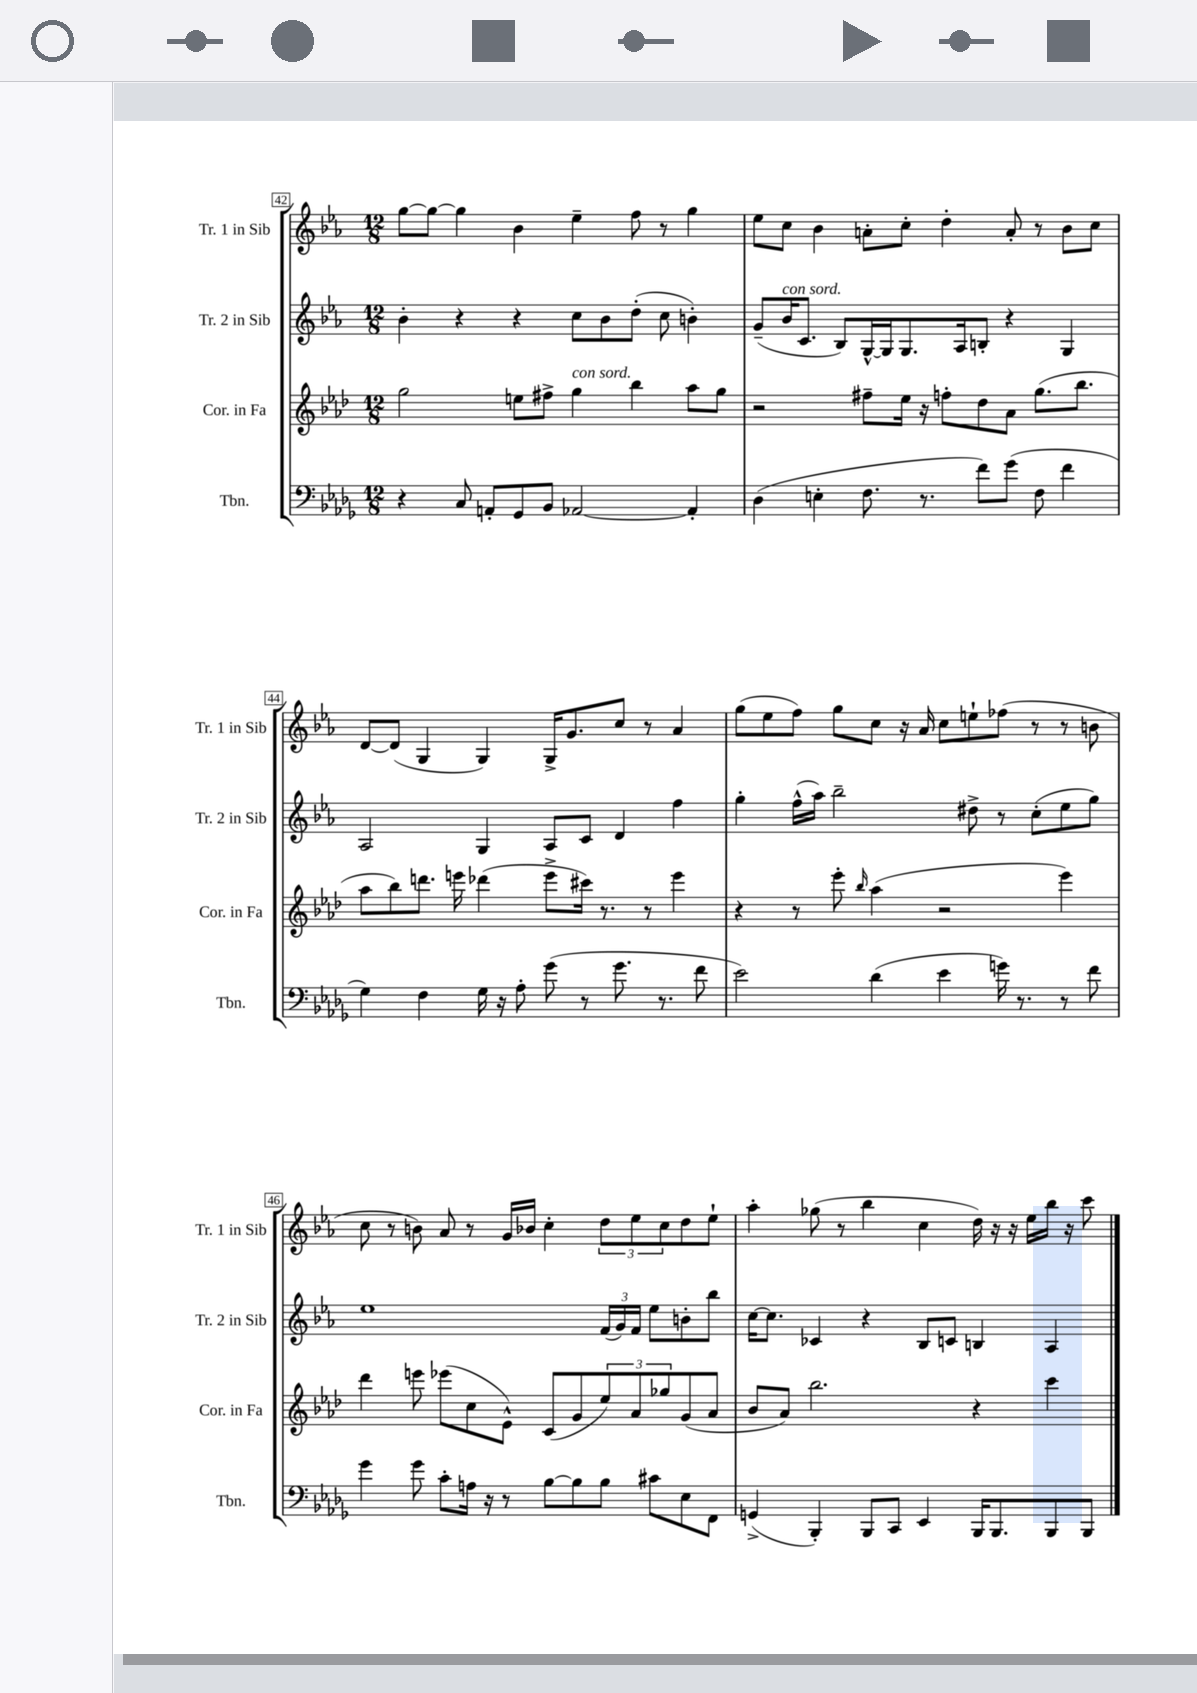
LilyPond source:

<<
\new StaffGroup <<
\new Staff = "s0" \with { instrumentName = "Tr. 1 in Sib" shortInstrumentName = "Tr. 1 in Sib" } {
    \clef treble \key ees \major \numericTimeSignature \time 12/8
    g''8~ g''8~ g''4 bes'4 ees''4-- f''8 r8 g''4 |
    ees''8 c''8 bes'4 a'8-. c''8-. d''4-. a'8-. r8 bes'8 c''8 |
    d'8~ d'8( g4 g4) g16-> g'8. c''8 r8 aes'4 |
    g''8( ees''8 f''8) g''8 c''8 r16 aes'16 c''8 e''8-! fes''8( r8 r8 b'8 |
    c''8 r8 b'8) aes'8 r8 g'16 bes'16 c''4-. \tuplet 3/2 { d''8 ees''8 c''8 } d''8 ees''8-! |
    aes''4-. ges''8( r8 bes''4 c''4 d''16) r16 r16 ees''16 bes''16 r16 c'''8 \bar "|." |
}
\new Staff = "s1" \with { instrumentName = "Tr. 2 in Sib" shortInstrumentName = "Tr. 2 in Sib" } {
    \clef treble \key ees \major \numericTimeSignature \time 12/8
    bes'4-. r4 r4 c''8 bes'8 d''8-.( c''8 b'4-.) |
    g'8--( bes'16^\markup { \italic "con sord." } c'8. bes8) g16~-^ g16 g8. aes16 b8-. r4 g4 |
    aes2 g4 aes8 c'8 d'4 f''4 |
    g''4-. f''16-^( aes''16) bes''2-- dis''8-> r8 c''8-.( ees''8 g''8) |
    ees''1 \tuplet 3/2 { f'16( g'16) f'16 } ees''8 b'8-. bes''8 |
    c''16~ c''8. ces'4 r4 bes8 c'8 b4 aes4 \bar "|." |
}
\new Staff = "s2" \with { instrumentName = "Cor. in Fa" shortInstrumentName = "Cor. in Fa" } {
    \clef treble \key aes \major \numericTimeSignature \time 12/8
    g''2 e''8 fis''8-> g''4^\markup { \italic "con sord." } bes''4 aes''8 g''8 |
    r2 fis''8-- ees''16 r16 f''8-. des''8 aes'8 g''8.( bes''8. |
    aes''8 bes''8) d'''8. e'''16 des'''4( e'''8-> cis'''16) r8. r8 e'''4 |
    r4 r8 ees'''8-. \grace { bes''16 } aes''4( r2 ees'''4) |
    des'''4 e'''8 ees'''8( c''8 ees'8-^) c'8( g'8 \tuplet 3/2 { ees''8) aes'8 ges''8 } g'8( aes'8 |
    bes'8 aes'8) bes''2. r4 c'''4 \bar "|." |
}
\new Staff = "s3" \with { instrumentName = "Tbn." shortInstrumentName = "Tbn." } {
    \clef bass \key des \major \numericTimeSignature \time 12/8
    r4 c8 a,8-. ges,8 bes,8 aes,2~ aes,4-. |
    des4( e4-. f8. r8. f'8) ges'8( f8 f'4 |
    ges4) f4 ges16 r16 aes8-. ges'8( r8 ges'8. r8. f'8 |
    ees'2) des'4( ees'4 g'16) r8. r8 f'8 |
    ges'4 ges'8 c'8-. a16 r16 r8 bes8~ bes8 bes8 cis'8 ees8 f,8 |
    g,4->( bes,,4-.) bes,,8 c,8 ees,4 bes,,16 bes,,8. bes,,8 bes,,8 \bar "|." |
}
>>
>>
\layout { \context { \Score currentBarNumber = #42 \override BarNumber.stencil = #(make-stencil-boxer 0.1 0.3 ly:text-interface::print) } }
